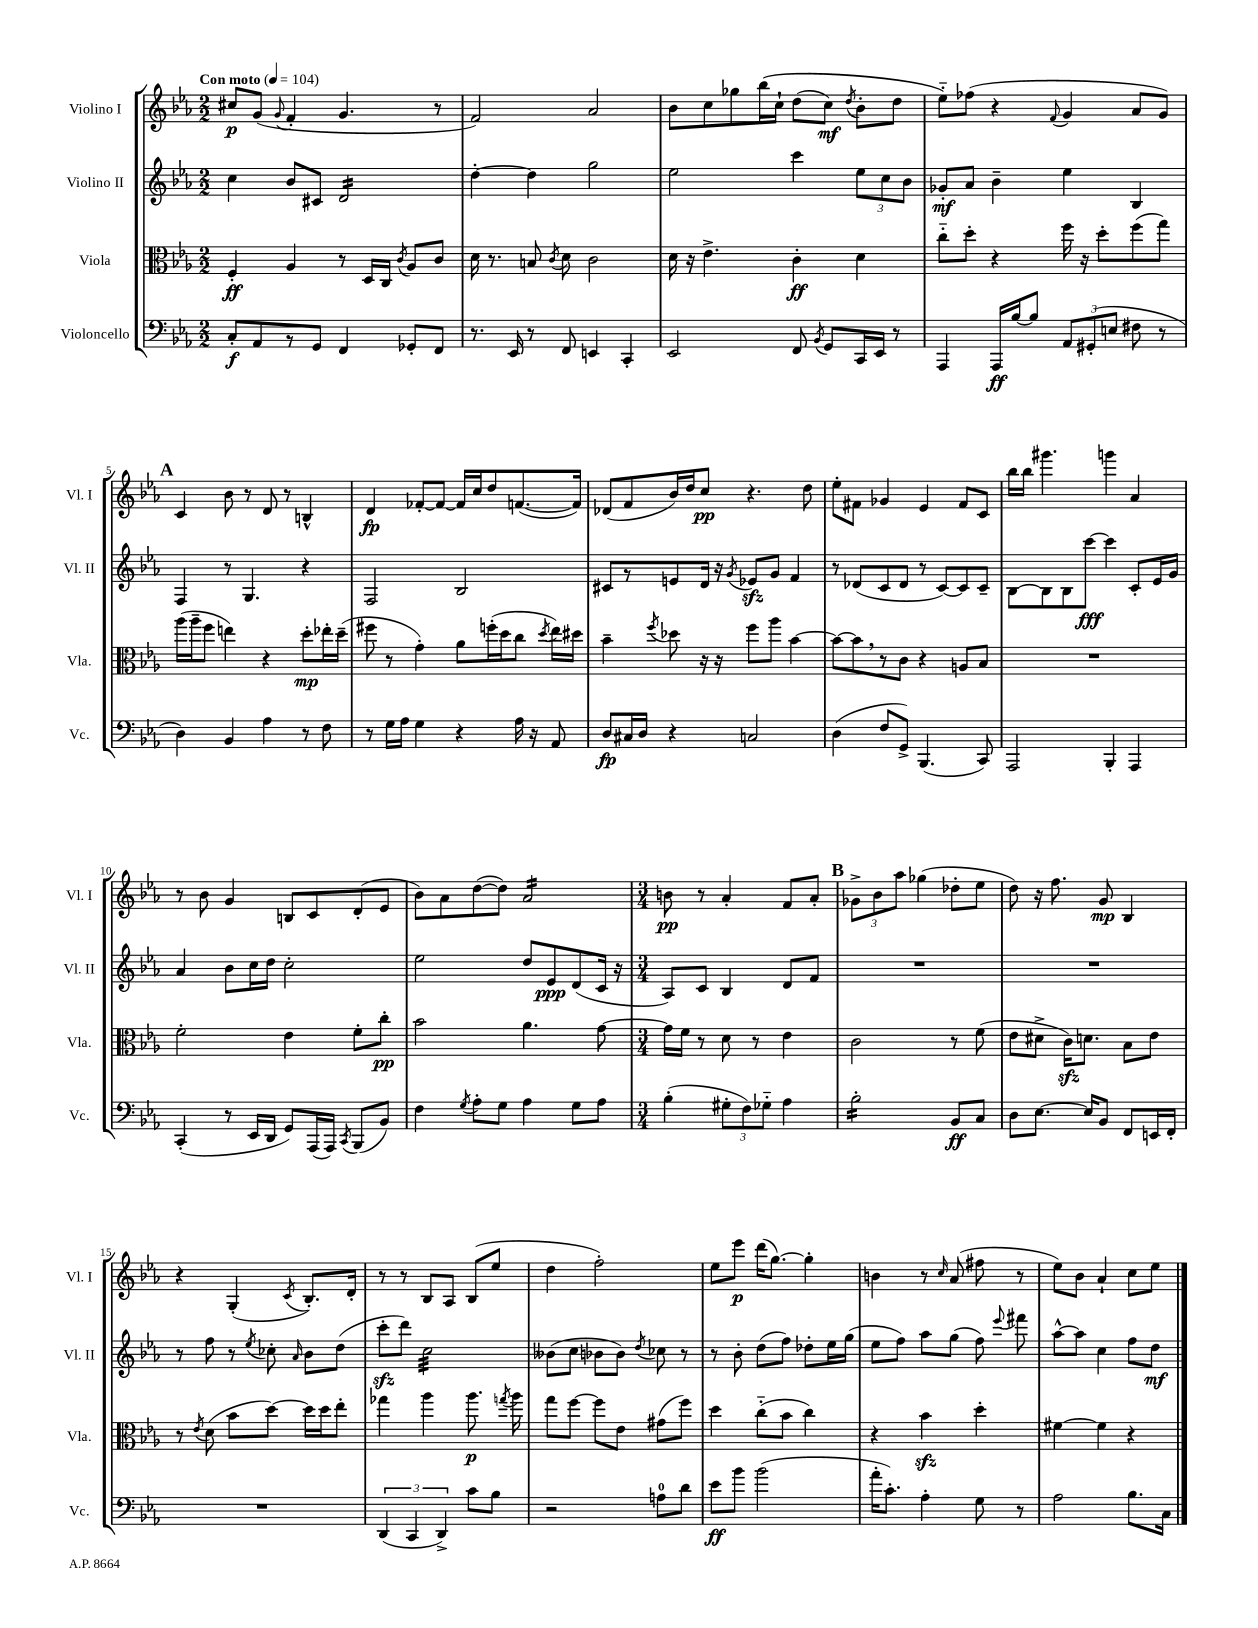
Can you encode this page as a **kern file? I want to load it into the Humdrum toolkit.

**kern	**kern	**kern	**kern
*staff4	*staff3	*staff2	*staff1
*clefF4	*clefC3	*clefG2	*clefG2
*k[b-e-a-]	*k[b-e-a-]	*k[b-e-a-]	*k[b-e-a-]
*M2/2	*M2/2	*M2/2	*M2/2
*MM104	*MM104	*MM104	*MM104
8C'	4F'	4cc	8cc#
8AA-	.	.	(8g
.	.	.	8qqg
8r	4A-	8b-	4f'
8GG	.	8c#	.
4FF	8r	2d	4.g
.	16D	.	.
.	16C	.	.
.	8qc	.	.
8GG-'	8A-	.	.
8FF	8c	.	8r
=	=	=	=
8.r	16d	[4dd'	2f)
.	8.r	.	.
16EE-	.	.	.
8r	8B	4dd]	.
.	8qc	.	.
8FF	8d	.	.
4EE	2c	2gg	2a-
4CC'	.	.	.
=	=	=	=
2EE-	16d	2ee-	8b-
.	16r	.	.
.	4.e-^	.	8cc
.	.	.	8gg-
.	.	.	&(16bb-
.	.	.	16cc`
8FF	4c'	4ccc	(8dd
8qBB-	.	.	.
8GG	.	.	8cc)
.	.	.	8qdd
16CC	4d	12ee-	8b-'
16EE-	.	.	.
.	.	12cc	.
8r	.	.	8dd
.	.	12b-	.
=	=	=	=
4AAA-	8cc'~	8g-'	8ee-'~&)
.	8dd'	8a-	(8ff-
16AAA-	4r	4b-~	4r
[16B-	.	.	.
8B-]	.	.	.
.	.	.	8qqf
12AA-	16ff	4ee-	4g
.	16r	.	.
(12GG#'	.	.	.
.	8dd'	.	.
12E	.	.	.
8F#	(8ff	4B-	8a-
8r	8gg)	.	8g)
=	=	=	=
4D)	(16aa-	4F	4c
.	16aa-~	.	.
.	8ff	.	.
4BB-	4ee)	8r	8b-
.	.	4.G	8r
4A-	4r	.	8d
.	.	.	8r
8r	8dd'	4r	4B^^
8F	16ee-'	.	.
.	(16dd~	.	.
=	=	=	=
8r	8ff#	2F	4d
16G	8r	.	.
16A-	.	.	.
4G	4g')	.	[8f-'
.	.	.	8f-_
4r	8a-	2B-	16f-]
.	.	.	16cc
.	(16ff'	.	8dd
.	16dd	.	.
16A-	8cc	.	([8.f
16r	.	.	.
.	8qdd	.	.
8AA-	16ee-)	.	.
.	16dd#	.	16f])
=	=	=	=
8D	4b-~	8c#	(8d-
16C#	.	8r	8f
16D	.	.	.
.	8qff	.	.
4r	8dd-	8e	16b-)
.	.	.	16dd
.	16r	16d	8cc
.	16r	16r	.
.	.	8qg	.
2C	8ff	8e-	4.r
.	8aa-	8g	.
.	[4b-	4f	.
.	.	.	8dd
=	=	=	=
(4D	8b-_	8r	8ee-'
.	8b-]	(8d-	8f#
8F	8r	8c	4g-
8GG^)	8c	8d-	.
(4.BBB-	4r	8r	4e-
.	.	[8c)	.
.	8A	8c]	8f#
8CC)	8B-	8c~	8c
=	=	=	=
2AAA-	1r	[8B-	16bb-
.	.	.	16bb-
.	.	8B-]	4.ggg#
.	.	8B-	.
.	.	[8ccc	.
4BBB-'	.	4ccc]	4ggg
4AAA-	.	8c'	4a-
.	.	16e-	.
.	.	16g	.
=	=	=	=
(4CC'	2f'	4a-	8r
.	.	.	8b-
8r	.	8b-	4g
16EE-	.	16cc	.
16DD	.	16dd	.
8GG)	4e-	2cc'	8B
(16AAA-	.	.	8c
16AAA-)	.	.	.
8qCC	.	.	.
(8BBB-	8f'	.	(8d'
8BB-)	8cc'	.	8e-
=	=	=	=
4F	2b-	2ee-	8b-)
.	.	.	8a-
8qG	.	.	.
8A-'	.	.	([8dd
8G	.	.	8dd])
4A-	4.a-	8dd	2a-
.	.	8e-	.
8G	.	(8d	.
8A-	[8g	16c	.
.	.	16r	.
=	=	=	=
*M3/4	*M3/4	*M3/4	*M3/4
(4B-'	16g]	8A-)	8b
.	16f	.	.
.	8r	8c	8r
12G#'	8d	4B-	4a-'
12F)	.	.	.
.	8r	.	.
12G-'~	.	.	.
4A-	4e-	8d	8f
.	.	8f	8a-'
=	=	=	=
2B-'	2c	2.r	12g-^
.	.	.	12b-
.	.	.	12aa-
.	.	.	(4gg-
8BB-	8r	.	8dd-'
8C	(8f	.	8ee-
=	=	=	=
8D	8e-	2.r	8dd)
[8.E-	8d#^	.	16r
.	.	.	8.ff
.	16c)	.	.
16E-]	8.d	.	.
8BB-	.	.	8g
8FF	8B-	.	4B-
16EE	8e-	.	.
16FF'	.	.	.
=	=	=	=
2.r	8r	8r	4r
.	8qe-	.	.
.	(8d	8ff	.
.	8b-	8r	(4G'
.	.	8qee-	.
.	[8dd)	8cc-'	.
.	.	16qqa-	8qc
.	16dd]	8b-	8.B-')
.	16dd	.	.
.	8ee-'	(8dd	.
.	.	.	16d'
=	=	=	=
(6DD	4gg-	8ccc'	8r
.	.	8ddd)	8r
6CC	.	.	.
.	4aa-	2cc	8B-
6DD^)	.	.	.
.	.	.	8A-
8c	8.aa-	.	(8B-
8B-	.	.	8ee-
.	8qgg	.	.
.	16aa-	.	.
=	=	=	=
2r	8gg	(8b--	4dd
.	[8ff	8cc	.
.	8ff]	8b-	2ff')
.	8e-	8b-)	.
.	.	8qdd	.
8A	(8g#	8cc-	.
8d	8ff)	8r	.
=	=	=	=
8e-	4dd	8r	8ee-
8b-	.	8b-'	8eee-
(2b-	(8cc'~	(8dd	(16ddd
.	.	.	[8.gg)
.	8b-	8ff)	.
.	4cc)	8dd-'	4gg']
.	.	16ee-	.
.	.	(16gg	.
=	=	=	=
16a-'	4r	8ee-	4b
8.c')	.	.	.
.	.	8ff)	.
4A-'	4b-	8aa-	8r
.	.	.	16qqcc
.	.	(8gg	(8a-
8G	4dd'	8ff)	8ff#
.	.	8qqeee-	.
8r	.	8fff#	8r
=	=	=	=
2A-	[4f#	[8aa-^^	8ee-)
.	.	8aa-]	8b-
.	4f#]	4cc	4a-`
8.B-	4r	8ff	8cc
.	.	8dd	8ee-
16C	.	.	.
==	==	==	==
*-	*-	*-	*-
